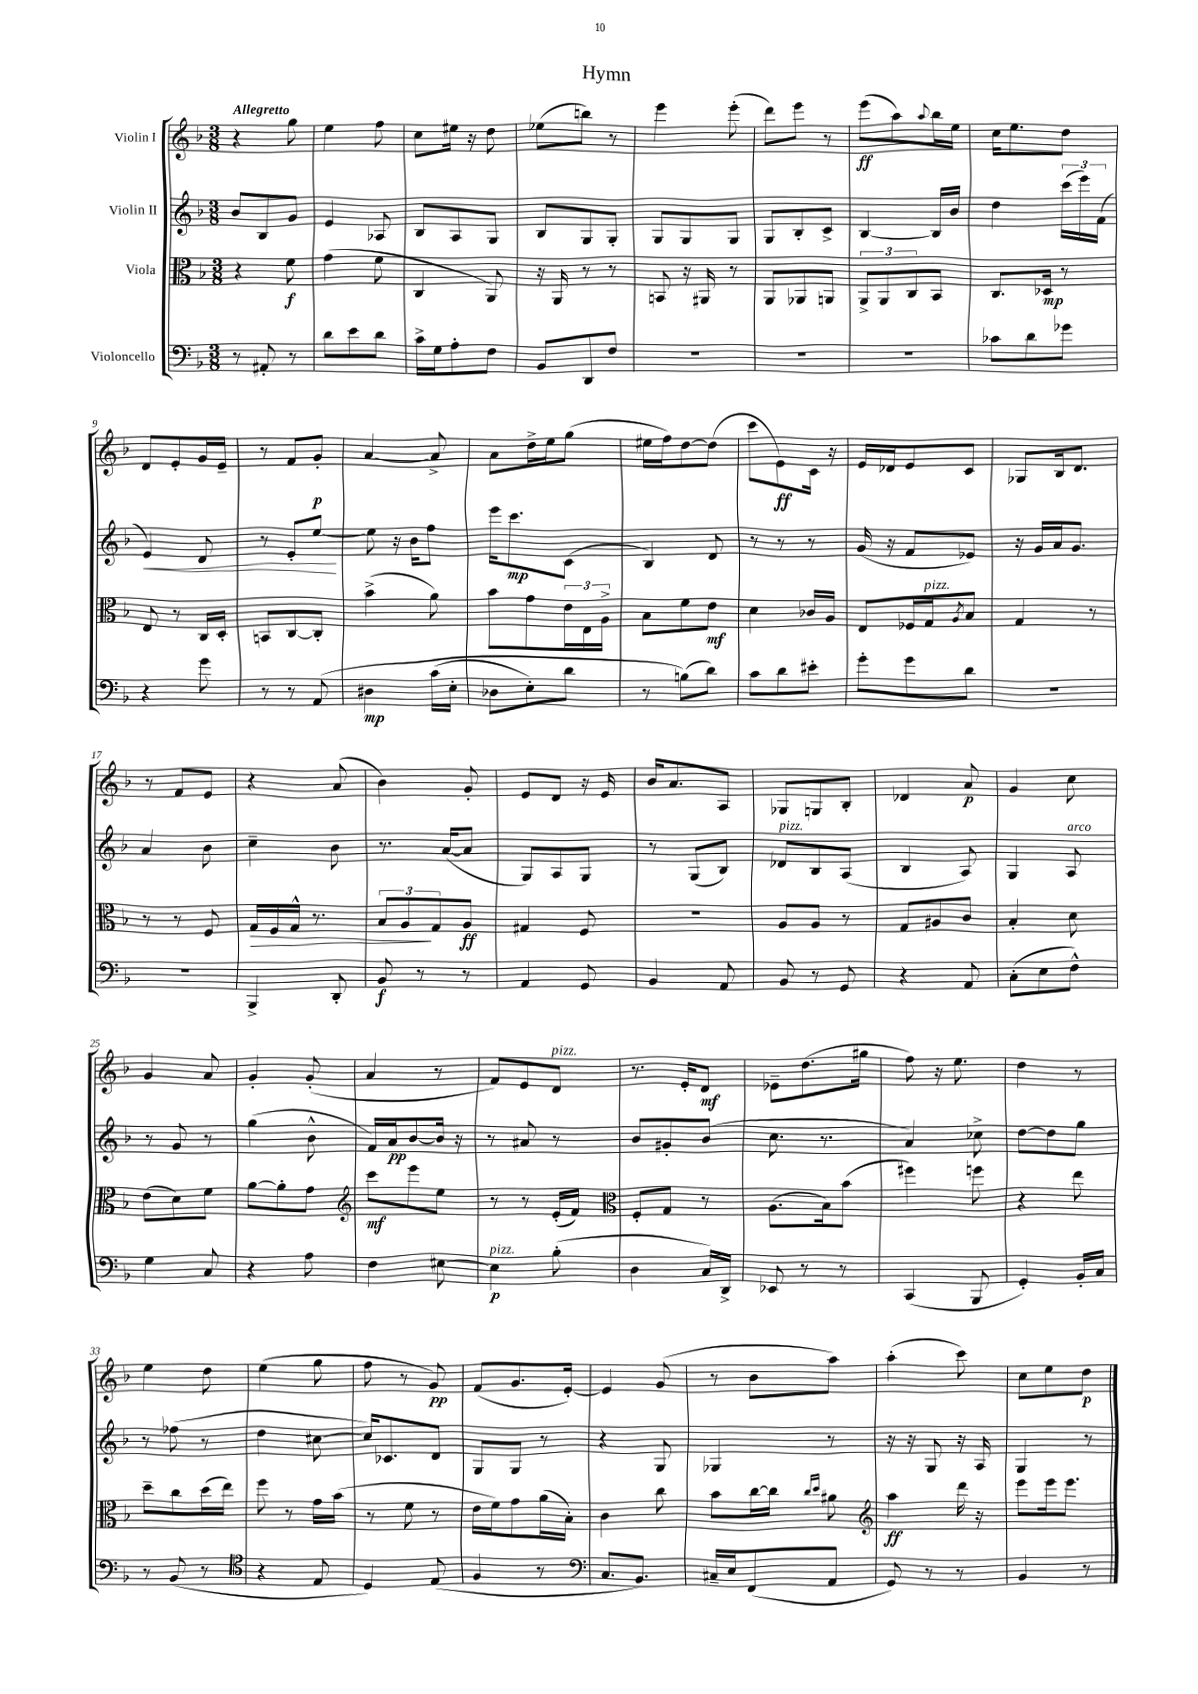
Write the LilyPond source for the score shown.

\header { title = "Hymn" }
<<
\new StaffGroup <<
\new Staff = "s0" \with { instrumentName = "Violin I" } {
    \clef treble \key f \major \numericTimeSignature \time 3/8 \tempo "Allegretto"
    r4 g''8 |
    e''4 f''8 |
    c''8 eis''16 r16 d''8 |
    ees''8( b''8) r8 |
    e'''4 e'''8-.( |
    d'''8) e'''8 r8 |
    e'''8\ff( a''8) \appoggiatura { a''8 } bes''16 e''16 |
    c''16 e''8. d''8 |
    d'8 e'8-. g'16 e'16-- |
    r8 f'8 g'8-.\p |
    a'4~ a'8-> |
    a'8 d''16-> e''16 g''8( |
    eis''16 f''16) d''8~ d''8( |
    c'''8 e'8\ff) c'16 r16 |
    e'16 des'16 e'8 c'8 |
    ges8 bes16 d'8. |
    r8 f'8 e'8 |
    r4 a'8( |
    bes'4) g'8-. |
    e'8 d'8 r16 e'16 |
    bes'16 a'8. a8 |
    ges8 g8 bes8-. |
    des'4 a'8\p |
    g'4 c''8 |
    g'4 a'8 |
    g'4-. g'8-.( |
    a'4 r8 |
    f'8) e'8 d'8^\markup { \italic "pizz." } |
    r8. e'16-. d'8\mf |
    ees'8-- d''8.( gis''16 |
    f''8) r16 e''8. |
    d''4 r8 |
    e''4 d''8 |
    e''4( g''8 |
    f''8 r8 g'8\pp) |
    f'8( g'8. e'16~-.) |
    e'4 g'8( |
    r8 bes'8 a''8) |
    a''4-.( c'''8) |
    c''8 e''8 d''8\p \bar "|." |
}
\new Staff = "s1" \with { instrumentName = "Violin II" } {
    \clef treble \key f \major \numericTimeSignature \time 3/8
    bes'8 bes8 g'8 |
    e'4 aes8 |
    bes8 a8 g8 |
    bes8 g8 g8-. |
    g8 g8 g8 |
    g8 bes8-. c'8-> |
    bes4~ bes16 bes'16 |
    d''4 \tuplet 3/2 { c'''16( e'''16) f'16( } |
    e'4\<) d'8 |
    r8 e'8-. e''8~\! |
    e''8 r16 bes'16 f''8 |
    e'''16 c'''8.\mp c'8( |
    bes4) d'8 |
    r8 r8 r8 |
    g'16( r16 f'8 ees'8) |
    r16 g'16 a'16 g'8. |
    a'4 bes'8 |
    c''4-- bes'8 |
    r8. a'16~( a'8 |
    g8) a8 g8 |
    r8 g8( bes8) |
    des'8^\markup { \italic "pizz." } bes8 a8( |
    bes4 a8) |
    g4 a8^\markup { \italic "arco" } |
    r8 g'8 r8 |
    g''4( bes'8-^ |
    f'16) a'16\pp bes'8~ bes'16 r16 |
    r8 ais'8 r8 |
    bes'8 gis'8-. bes'8( |
    c''8. r8. |
    a'4) ces''8-> |
    d''8~ d''8 g''8 |
    r8 fes''8( r8 |
    d''4 cis''8~ |
    cis''16) ces'8. d'8 |
    g8 g8 r8 |
    r4 g8 |
    ges4 r8 |
    r16 r16 g8 r16 a16 |
    g4 r8 \bar "|." |
}
\new Staff = "s2" \with { instrumentName = "Viola" } {
    \clef alto \key f \major \numericTimeSignature \time 3/8
    r4 f'8\f |
    g'4( f'8 |
    c4 a,8) |
    r16 a,16 r8 r8 |
    b,8 r16 ais,16 r8 |
    a,8 aes,8 a,8 |
    \tuplet 3/2 { a,8-> a,8 c8 } bes,8 |
    c8. des16\mp r8 |
    e8 r8 c16 d16-. |
    b,8 c8~ c8-. |
    bes'4->( a'8) |
    bes'8 g'8 \tuplet 3/2 { e'16 e16 a16-> } |
    bes8 f'8 e'8\mf |
    d'4 ces'16 a16 |
    e8 fes16 g16^\markup { \italic "pizz." } \acciaccatura { a8 } bes8 |
    g4 r8 |
    r8 r8 f8 |
    g16\> f16 g16-^ r8. |
    \tuplet 3/2 { bes8 a8\! g8 } a8\ff |
    gis4 f8 |
    R4. |
    a8 a8 r8 |
    g8 ais8 c'8 |
    bes4-. d'8 |
    e'8( d'8) f'8 |
    a'8~ a'8-. g'8 |
    \clef treble c'''8\mf e'''8 e''8 |
    r8 r8 e'16-.( f'16) |
    \clef alto f8-. g8 r8 |
    a8.( bes16) bes'8( |
    fis''4) f''8 |
    r4 e''8 |
    d''8-- c''8 d''16( e''16) |
    f''8 r8 g'16 bes'16( |
    r8 f'8 r8 |
    e'16 f'16) g'8 a'16( bes16-.) |
    c'4 c''8 |
    bes'8 c''16~ c''16 \grace { c''16 d''16 } ais'8 |
    \clef treble a''4\ff d'''16 r16 |
    e'''8 e'''16 e'''8. \bar "|." |
}
\new Staff = "s3" \with { instrumentName = "Violoncello" } {
    \clef bass \key f \major \numericTimeSignature \time 3/8
    r8 ais,8-. r8 |
    d'8 e'8 d'8 |
    c'16-> g16 a8-. f8 |
    bes,8 d,8 f8 |
    R4. |
    R4. |
    R4. |
    ces'8 d'8 ges'8 |
    r4 g'8 |
    r8 r8 a,8\( |
    dis4\mp c'16( e16-. |
    des8 e8-.) d'8 |
    r8 b8(\) d'8) |
    c'8 d'8 eis'8-. |
    g'8-. g'8 d'8 |
    R4. |
    R4. |
    bes,,4-> d,8-. |
    bes,8\f r8 r8 |
    a,4 g,8 |
    bes,4 a,8 |
    bes,8 r8 g,8 |
    r4 a,8 |
    c8-.( e8 f8-^) |
    g4 c8 |
    r4 a8 |
    f4 eis8~ |
    eis4\p^\markup { \italic "pizz." } bes8-.( |
    d4 c16) d,16-> |
    ees,8 r8 r8 |
    c,4( bes,,8 |
    g,4-.) bes,16-. c16 |
    r8 bes,8( r8 |
    \clef tenor r4 e8 |
    d4) e8( |
    f4 r8 |
    \clef bass c8. bes,8.) |
    cis16-- e16 f,8( a,8 |
    g,8) r8 r8 |
    bes,4 r8 \bar "|." |
}
>>
>>
